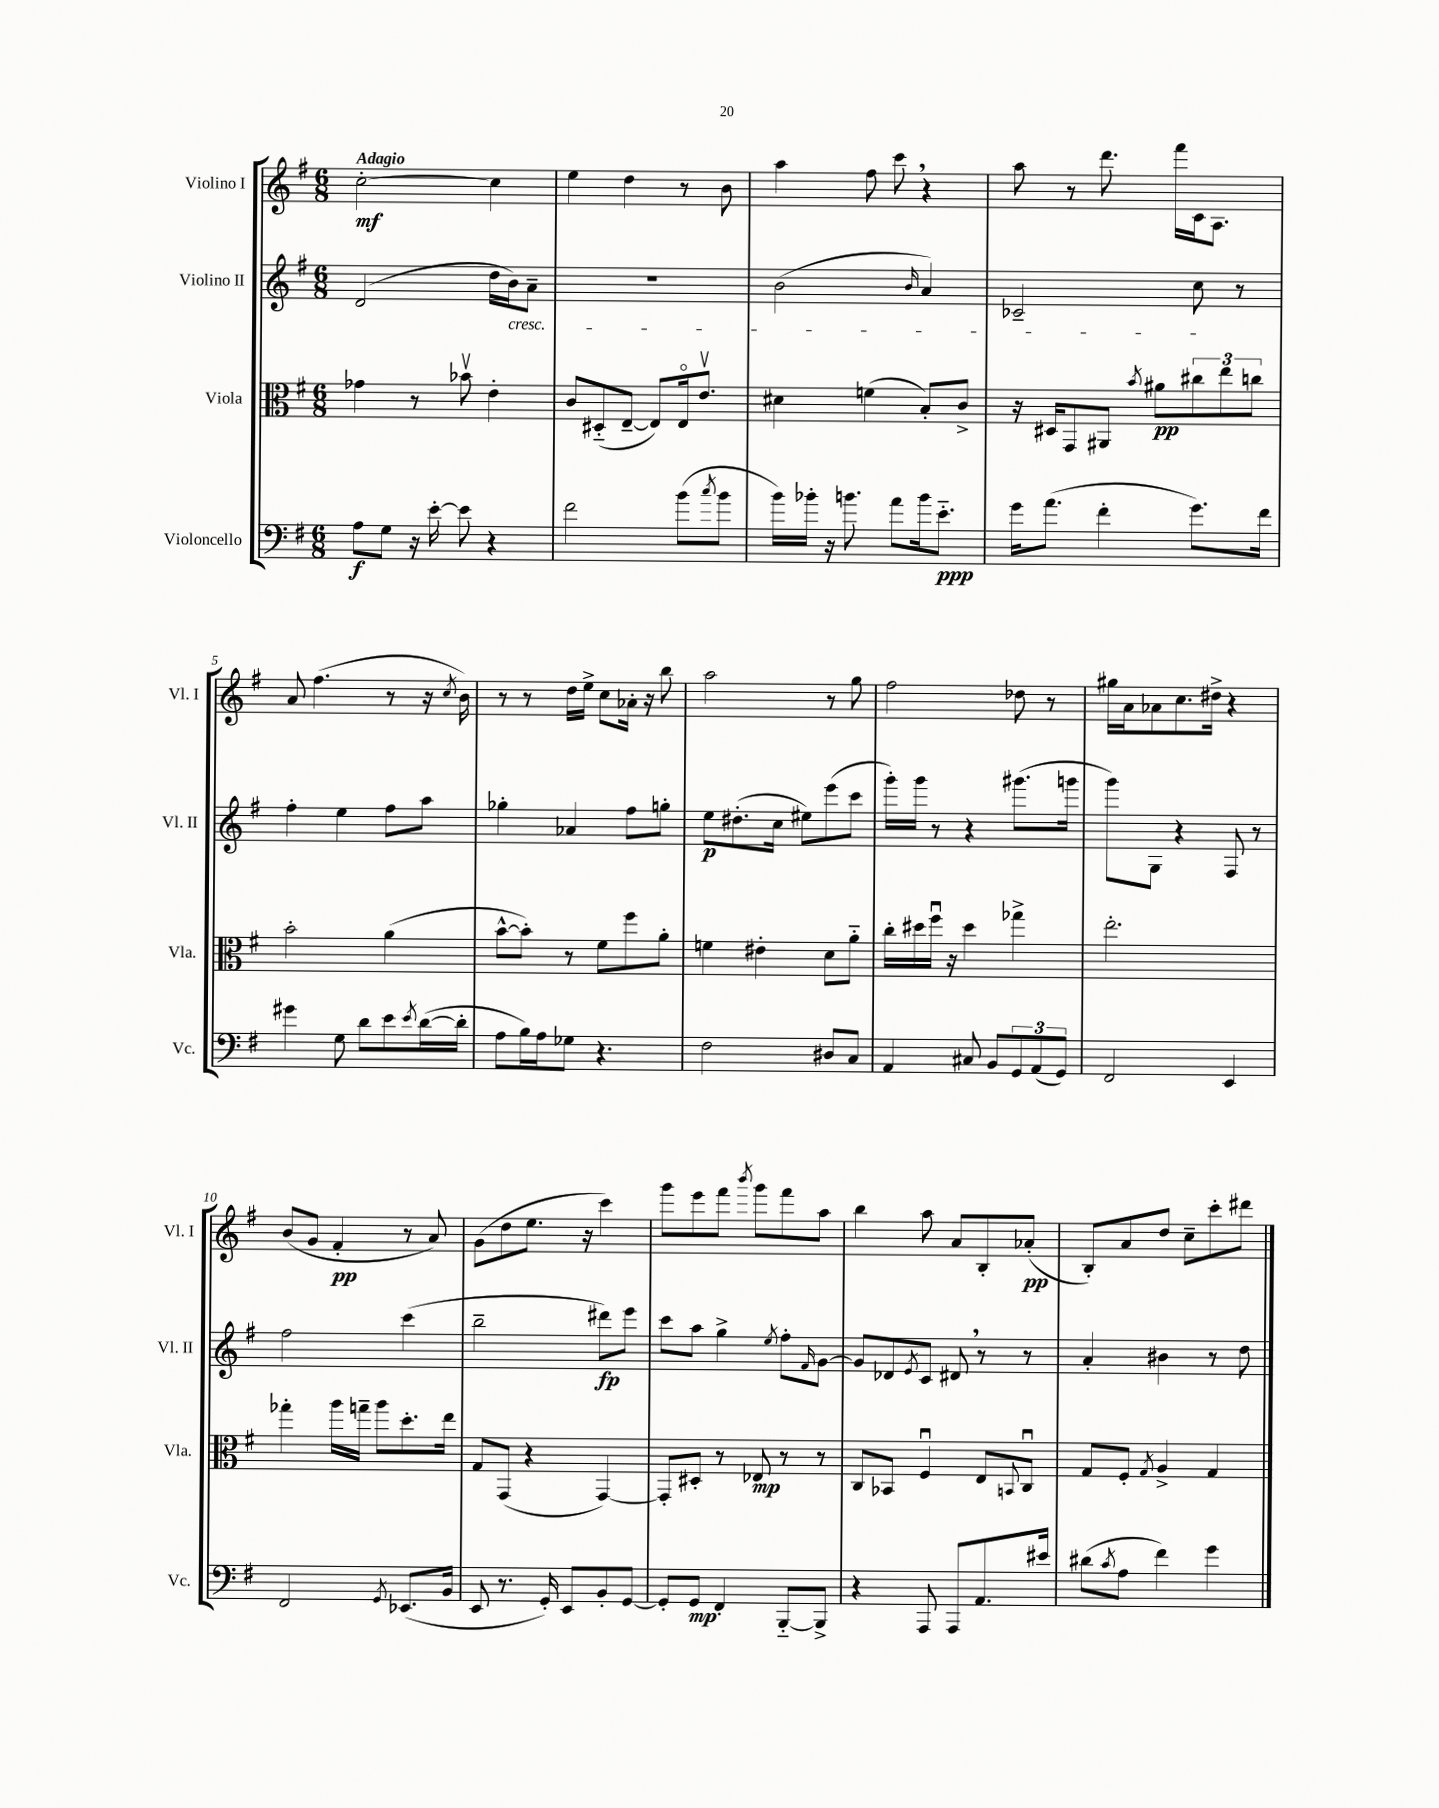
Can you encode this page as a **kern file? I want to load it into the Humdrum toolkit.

**kern	**dynam	**kern	**dynam	**kern	**dynam	**kern	**dynam
*part4	*part4	*part3	*part3	*part2	*part2	*part1	*part1
*staff4	*staff4	*staff3	*staff3	*staff2	*staff2	*staff1	*staff1
*I"Violoncello	*	*I"Viola	*	*I"Violino II	*	*I"Violino I	*
*I'Vc.	*	*I'Vla.	*	*I'Vl. II	*	*I'Vl. I	*
*clefF4	*	*clefC3	*	*clefG2	*	*clefG2	*
*k[f#]	*	*k[f#]	*	*k[f#]	*	*k[f#]	*
*M6/8	*	*M6/8	*	*M6/8	*	*M6/8	*
=1	=1	=1	=1	=1	=1	=1	=1
!	!	!	!	!	!	!LO:TX:a:B:t=Adagio	!
8A\L	f	4g-X\	.	(2d/	.	[2cc'\	mf
8G\J	.	.	.	.	.	.	.
16r	.	8r	.	.	.	.	.
[16e'\	.	.	.	.	.	.	.
8e\]	.	8b-Xv\	.	.	.	.	.
4r	.	4e'\	.	16dd\LL	.	4cc\]	.
!	!	!	!	!LO:TX:b:i:t=cresc.	!	!	!
.	.	.	.	16b\J)	.	.	.
.	.	.	.	8a~\J	.	.	.
=2	=2	=2	=2	=2	=2	=2	=2
2f#\	.	8c/L	.	2.r	.	4ee\	.
.	.	(8D#X/	.	.	.	.	.
.	.	[8E~/J	.	.	.	4dd\	.
.	.	8E/L])	.	.	.	.	.
(8b\L	.	16E/k	.	.	.	8r	.
.	.	8.ev/J	.	.	.	.	.
8qcc/	.	.	.	.	.	.	.
8b\J	.	.	.	.	.	8b\	.
=3	=3	=3	=3	=3	=3	=3	=3
16b\LL)	.	4d#X\	.	(2b\	.	4aa\	.
16b-X'\JJ	.	.	.	.	.	.	.
16r	.	.	.	.	.	.	.
8.bn\	.	.	.	.	.	.	.
.	.	(4fn\	.	.	.	8ff#\	.
8a\L	.	.	.	.	.	8ccc,\	.
.	.	.	.	16qqb/	.	.	.
16b\k	.	8B'/L)	.	4a/)	.	4r	.
8.e\J	ppp	.	.	.	.	.	.
.	.	8c^/J	.	.	.	.	.
=4	=4	=4	=4	=4	=4	=4	=4
16g\KL	.	16r	.	2c-X~/	.	8aa\	.
(8.a\J	.	16D#X/KL	.	.	.	.	.
.	.	8GG/	.	.	.	8r	.
4f#'\	.	8AA#X/J	.	.	.	8.ddd\	.
.	.	8qb/	.	.	.	.	.
.	.	8a#X\L	pp	.	.	.	.
.	.	.	.	.	.	16fff#\LL	.
8.g\L)	.	12cc#X\	.	8cc\	.	16c\J	.
.	.	.	.	.	.	8.A\J	.
.	.	12ee\	.	.	.	.	.
.	.	.	.	8r	.	.	.
.	.	12ccn\J	.	.	.	.	.
16f#\Jk	.	.	.	.	.	.	.
!!LO:LB:g=z
=5	=5	=5	=5	=5	=5	=5	=5
4g#X\	.	2b'\	.	4ff#'\	.	8a/	.
.	.	.	.	.	.	(4.ff#\	.
8G\	.	.	.	4ee\	.	.	.
8d\L	.	.	.	.	.	.	.
8e\	.	(4a\	.	8ff#\L	.	8r	.
8qe/	.	.	.	.	.	.	.
([16d\L	.	.	.	8aa\J	.	16r	.
.	.	.	.	.	.	8qcc/	.
16d'\JJ]	.	.	.	.	.	16b\)	.
=6	=6	=6	=6	=6	=6	=6	=6
8A\L	.	[8b^^\L	.	4gg-X'\	.	8r	.
16B\L)	.	8b'\J])	.	.	.	8r	.
16A\J	.	.	.	.	.	.	.
8G-X\J	.	8r	.	4a-X/	.	16dd\LL	.
.	.	.	.	.	.	16ee^\JJ	.
4.r	.	8f#\L	.	.	.	8cc\L	.
.	.	8ff#\	.	8ff#\L	.	16a-X'\Jk	.
.	.	.	.	.	.	16r	.
.	.	8a'\J	.	8ggn'\J	.	8bb\	.
=7	=7	=7	=7	=7	=7	=7	=7
2F#\	.	4fn\	.	8ee\L	p	2aa\	.
.	.	.	.	(8.dd#X'\	.	.	.
.	.	4e#X'\	.	.	.	.	.
.	.	.	.	16cc\Jk	.	.	.
.	.	.	.	8ee#X\L)	.	.	.
8D#X/L	.	8d\L	.	(8eee\	.	8r	.
8C/J	.	8a\J	.	8ccc\J	.	8gg\	.
=8	=8	=8	=8	=8	=8	=8	=8
4AA/	.	16cc'\LL	.	16ggg'\LL)	.	2ff#\	.
.	.	16dd#X\	.	16ggg\JJ	.	.	.
.	.	16ff#u\JJ	.	8r	.	.	.
.	.	16r	.	.	.	.	.
8C#X/	.	4dd#\	.	4r	.	.	.
8BB/L	.	.	.	.	.	.	.
12GG/	.	4gg-X^\	.	(8.ggg#X\L	.	8dd-X\	.
(12AA/	.	.	.	.	.	.	.
.	.	.	.	.	.	8r	.
12GG/J)	.	.	.	.	.	.	.
.	.	.	.	16gggn\Jk	.	.	.
=9	=9	=9	=9	=9	=9	=9	=9
2FF#/	.	2.ee'\	.	8ggg\L)	.	16gg#X\LL	.
.	.	.	.	.	.	16a\J	.
.	.	.	.	8G\J	.	8a-X\	.
.	.	.	.	4r	.	8.cc\	.
.	.	.	.	.	.	16dd#X^\Jk	.
4EE/	.	.	.	8F#/	.	4r	.
.	.	.	.	8r	.	.	.
!!LO:LB:g=z
=10	=10	=10	=10	=10	=10	=10	=10
2FF#/	.	4gg-X'\	.	2ff#\	.	(8b/L	.
.	.	.	.	.	.	8g/J	.
.	.	16aa\LL	.	.	.	4f#'/	pp
.	.	16ggn~\JJ	.	.	.	.	.
.	.	8aa\L	.	.	.	.	.
8qGG/	.	.	.	.	.	.	.
(8.EE-X/L	.	8.dd'\	.	(4ccc\	.	8r	.
.	.	.	.	.	.	8a/)	.
16BB/Jk	.	16ee\Jk	.	.	.	.	.
=11	=11	=11	=11	=11	=11	=11	=11
8EE/	.	8G/L	.	2bb~\	.	(8g\L	.
8.r	.	(8GG/J	.	.	.	8dd\	.
.	.	4r	.	.	.	8.ee\J	.
16GG'/)	.	.	.	.	.	.	.
8EE/L	.	.	.	.	.	.	.
.	.	.	.	.	.	16r	.
8BB'/	.	[4GG/)	.	8ddd#X\L)	fp	4ccc\)	.
[8GG/J	.	.	.	8eee\J	.	.	.
=12	=12	=12	=12	=12	=12	=12	=12
8GG'/L]	.	8GG'/L]	.	8ccc\L	.	8ggg\L	.
8GG/J	mp	8D#X'/J	.	8aa\J	.	8eee\	.
4FF#'/	.	8r	.	4gg^\	.	8fff#\J	.
.	.	.	.	.	.	8qbbb/	.
.	.	8E-X/	mp	.	.	8ggg\L	.
.	.	.	.	8qee/	.	.	.
[8BBB/L	.	8r	.	8ff#'\L	.	8fff#\	.
.	.	.	.	16qqf#/	.	.	.
8BBB^/J]	.	8r	.	[8g\J	.	8aa\J	.
=13	=13	=13	=13	=13	=13	=13	=13
4r	.	8C/L	.	8g/L]	.	4bb\	.
.	.	8BB-X/J	.	8d-X/	.	.	.
.	.	.	.	8qe/	.	.	.
8AAA/	.	4F#u/	.	8c/J	.	8aa\	.
8AAA/L	.	.	.	8d#X,/	.	8a/L	.
8.AA/	.	8E/L	.	8r	.	8B'/	.
.	.	8qqBBn/	.	.	.	.	.
.	.	8Cu/J	.	8r	.	(8a-X'/J	pp
16e#X/Jk	.	.	.	.	.	.	.
=14	=14	=14	=14	=14	=14	=14	=14
(8d#X\L	.	8G/L	.	4a'/	.	8B'/L)	.
8qc/	.	.	.	.	.	.	.
8A\J	.	8F#'/J	.	.	.	8a/	.
.	.	8qG/	.	.	.	.	.
4f#\)	.	4A^/	.	4b#X\	.	8dd/J	.
.	.	.	.	.	.	8cc~\L	.
4g\	.	4G/	.	8r	.	8ccc'\	.
.	.	.	.	8dd\	.	8ddd#X\J	.
==	==	==	==	==	==	==	==
*-	*-	*-	*-	*-	*-	*-	*-
